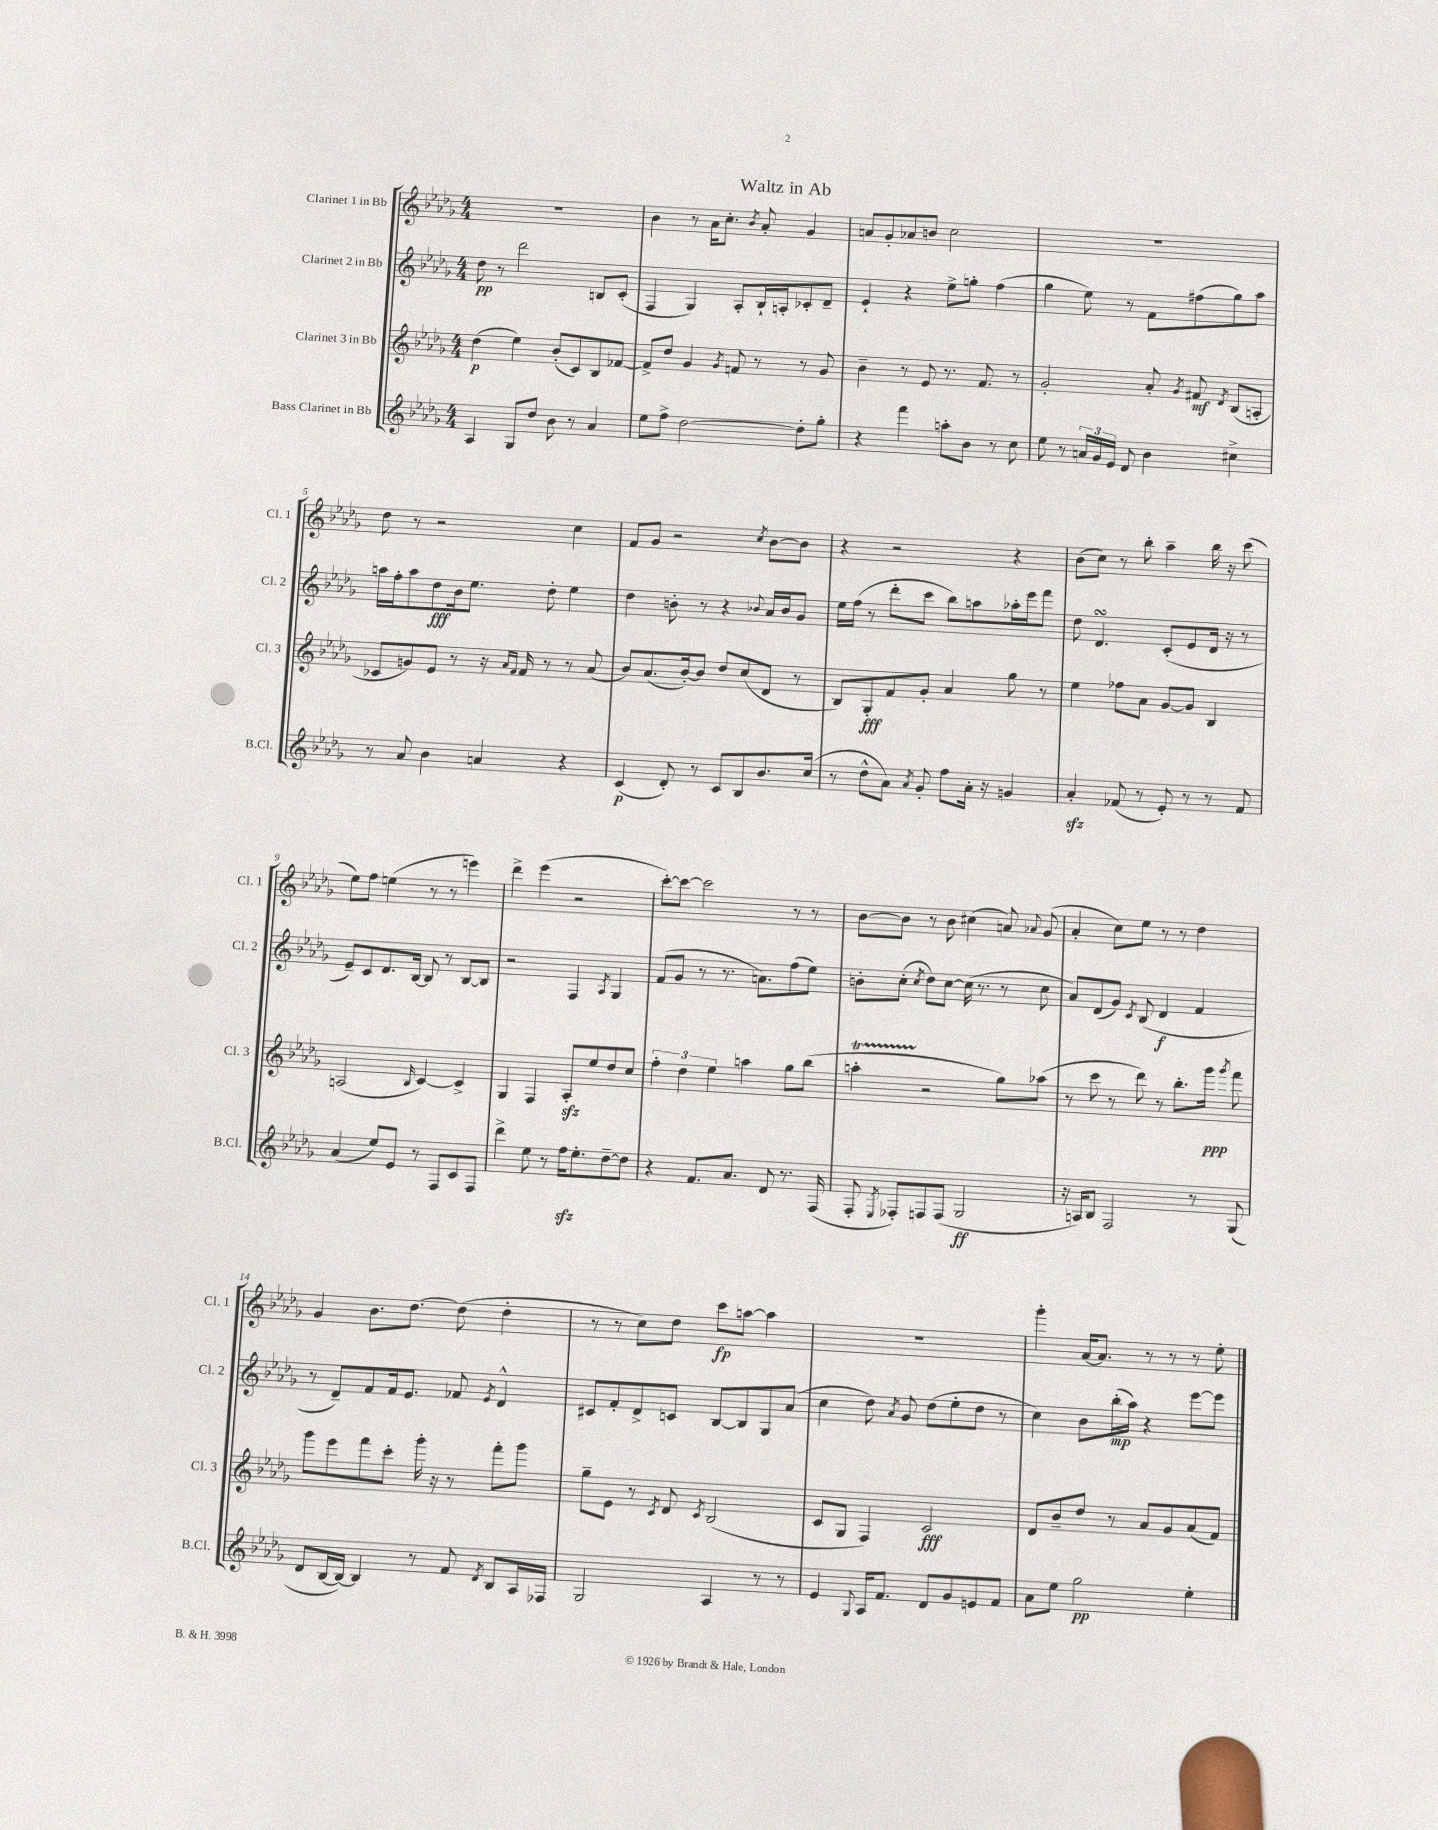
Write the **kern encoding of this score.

**kern	**dynam	**kern	**dynam	**kern	**dynam	**kern	**dynam
*part4	*part4	*part3	*part3	*part2	*part2	*part1	*part1
*staff4	*staff4	*staff3	*staff3	*staff2	*staff2	*staff1	*staff1
*I"Bass Clarinet in Bb	*	*I"Clarinet 3 in Bb	*	*I"Clarinet 2 in Bb	*	*I"Clarinet 1 in Bb	*
*I'B.Cl.	*	*I'Cl. 3	*	*I'Cl. 2	*	*I'Cl. 1	*
*clefG2	*	*clefG2	*	*clefG2	*	*clefG2	*
*k[b-e-a-d-g-]	*	*k[b-e-a-d-g-]	*	*k[b-e-a-d-g-]	*	*k[b-e-a-d-g-]	*
*M4/4	*	*M4/4	*	*M4/4	*	*M4/4	*
=1	=1	=1	=1	=1	=1	=1	=1
4A-/	.	(4dd-\	p	8dd-\	pp	1r	.
.	.	.	.	8r	.	.	.
8G-/L	.	4ee-\)	.	2ddd-\	.	.	.
8dd-/J	.	.	.	.	.	.	.
8b-\	.	(8b-'/L	.	.	.	.	.
8r	.	8c/)	.	.	.	.	.
4a-/	.	8B-/	.	8Bn/L	.	.	.
.	.	[8f-X/J	.	(8c'/J	.	.	.
=2	=2	=2	=2	=2	=2	=2	=2
8ee-\L	.	8f-^/L]	.	4F/	.	4b-\	.
8ff^\J	.	8dd-/J	.	.	.	.	.
[2dd-\	.	4g-/	.	4G-/)	.	8r	.
.	.	.	.	.	.	16a-\KL	.
.	.	.	.	.	.	8.cc'\J	.
.	.	8qg-/	.	.	.	.	.
.	.	8fn/	.	8A-'/L	.	.	.
.	.	.	.	.	.	8qb-/	.
.	.	8r	.	16B-`/L	.	8a-'/	.
.	.	.	.	16An'/J	.	.	.
8dd-'\L]	.	8r	.	8c-X'/	.	4g-/	.
8gg-'\J	.	8g-/	.	8d-~/J	.	.	.
=3	=3	=3	=3	=3	=3	=3	=3
4r	.	4b-~\	.	4e-`/	.	8an/L	.
.	.	.	.	.	.	8g-'/	.
4fff\	.	8r	.	4r	.	8a-X/	.
.	.	8e-/	.	.	.	8bn/J	.
8aan'\L	.	8.r	.	8ee-^\L	.	2cc\	.
8b-\J	.	.	.	8ggn'\J	.	.	.
.	.	8.f/	.	.	.	.	.
8r	.	.	.	(4ff\	.	.	.
8cc\	.	8r	.	.	.	.	.
=4	=4	=4	=4	=4	=4	=4	=4
8ee-\	.	2g-'/	.	4gg-\	.	1r	.
8r	.	.	.	.	.	.	.
24an/LL	.	.	.	8ee-\)	.	.	.
24g-/	.	.	.	.	.	.	.
24e-/JJ	.	.	.	.	.	.	.
8d-/	.	.	.	8r	.	.	.
4b-\	.	8a-'/	.	8f\L	.	.	.
.	.	8qg-/	.	.	.	.	.
.	.	8f#X/	mf	(8ff#X\	.	.	.
.	.	8qd-/	.	.	.	.	.
4cc#X^\	.	(8B-/L	.	8gg-\)	.	.	.
.	.	8An'/J	.	8aa-\J	.	.	.
!!LO:LB:g=z
=5	=5	=5	=5	=5	=5	=5	=5
8r	.	8c-X/L	.	16aan\LL	.	8dd-\	.
.	.	.	.	16ff'\J	.	.	.
8a-/	.	8gn/)	.	8aa\	.	8r	.
4b-\	.	8e-/J	.	8dd-\	fff	2r	.
.	.	8r	.	16b-\k	.	.	.
.	.	.	.	8.ee-\J	.	.	.
4an/	.	16r	.	.	.	.	.
.	.	16qqa-/LL	.	.	.	.	.
.	.	16qqf/JJ	.	.	.	.	.
.	.	16f/	.	.	.	.	.
.	.	8r	.	8dd-'\	.	.	.
4r	.	8r	.	4ee-\	.	4cc\	.
.	.	(8a-/	.	.	.	.	.
=6	=6	=6	=6	=6	=6	=6	=6
(4c/	p	8b-/L)	.	4dd-\	.	8f/L	.
.	.	(8.a-/	.	.	.	8g-/J	.
8d-'/)	.	.	.	8bn'\	.	2r	.
.	.	[16b-'/k)	.	.	.	.	.
8r	.	8b-/J]	.	8r	.	.	.
8c/L	.	8dd-/L	.	4r	.	.	.
8B-/	.	(8cc/	.	.	.	.	.
.	.	.	.	8qqb-X/	.	8qcc/	.
8.b-/	.	8d-/J	.	16a-/LL	.	[8b-\L	.
.	.	.	.	16b-/J	.	.	.
.	.	8r	.	8g-/J	.	8b-\J]	.
(16cc/Jk	.	.	.	.	.	.	.
=7	=7	=7	=7	=7	=7	=7	=7
8r	.	8B-/L)	.	16ee-\LL	.	4r	.
.	.	.	.	(16ff\JJ	.	.	.
8dd-^^\L	.	8G-'/	fff	8r	.	.	.
8a-\J)	.	8f/	.	8ddd-'\L	.	2r	.
8qa-/	.	.	.	.	.	.	.
8g-'/	.	8g-'/J	.	8ccc\J	.	.	.
8ff\L	.	4a-/	.	8bb-\L)	.	.	.
16a-'\Jk	.	.	.	8aan\	.	.	.
16r	.	.	.	.	.	.	.
4gn/	.	8gg-\	.	16aa-X'\L	.	4r	.
.	.	.	.	16eee-\J	.	.	.
.	.	8r	.	8fff\J	.	.	.
=8	=8	=8	=8	=8	=8	=8	=8
4a-zz'/	.	4ee-\	.	8dd-\	.	(8b-\L	.
.	.	.	.	4.d-sSSs/	.	8cc\J)	.
(8f-X/	.	8ff-X\L	.	.	.	8r	.
8r	.	8a-\J	.	.	.	8bb-'\	.
8e-'/)	.	[8g-/L	.	(8c'/L	.	4aa-~\	.
8r	.	8g-/J]	.	8e-/	.	.	.
8r	.	4B-/	.	16d-/Jk	.	16bb-\	.
.	.	.	.	16r	.	16r	.
8f-/	.	.	.	8r	.	(8ccc\	.
!!LO:LB:g=z
=9	=9	=9	=9	=9	=9	=9	=9
(4a-/	.	(2An/	.	8e-~/L)	.	8ee-\L)	.
.	.	.	.	8c/	.	8ff\J	.
8ee-/L)	.	.	.	8.d-/	.	(4een\	.
8e-/J	.	.	.	.	.	.	.
.	.	.	.	[16B-/Jk	.	.	.
.	.	16qqB-/	.	.	.	.	.
8r	.	[4c/)	.	8B-/]	.	8r	.
8F/L	.	.	.	8r	.	8r	.
8c/	.	4c^/]	.	[8B-/L	.	4eeen\)	.
8F/J	.	.	.	8B-/J]	.	.	.
=10	=10	=10	=10	=10	=10	=10	=10
4ddd-^\	.	4G-/	.	2r	.	4ddd-^\	.
8ee-\	.	4F/	.	.	.	(4eee-\	.
8r	.	.	.	.	.	.	.
16ffzz\KL	.	8A-zz'/L	.	4F/	.	2r	.
8.ee-'\	.	.	.	.	.	.	.
.	.	8ee-/	.	.	.	.	.
.	.	.	.	8qA-/	.	.	.
[8dd-~\	.	8dd-/	.	4G-/	.	.	.
8dd-\J]	.	8cc/J	.	.	.	.	.
=11	=11	=11	=11	=11	=11	=11	=11
4r	.	6ff'\	.	(8f/L	.	[8ccc'\L)	.
.	.	.	.	8g-/J	.	8ccc\J_	.
.	.	6dd-\	.	.	.	.	.
8.f/L	.	.	.	8r	.	2ccc\]	.
.	.	6ee-\	.	.	.	.	.
.	.	.	.	8.r	.	.	.
8.a-/J	.	.	.	.	.	.	.
.	.	4aan\	.	.	.	.	.
.	.	.	.	8.an\L)	.	.	.
8d-/	.	.	.	.	.	.	.
8.r	.	8gg-\L	.	(8ff\	.	8r	.
.	.	(8bb-\J	.	8ee-\J)	.	8r	.
(16F/	.	.	.	.	.	.	.
=12	=12	=12	=12	=12	=12	=12	=12
8F'/	.	4aant'\	.	8bn'\L	.	[8b-\L	.
8qE-/	.	.	.	.	.	.	.
8F-X'/L)	.	.	.	(8cc'\J	.	8b-\J]	.
.	.	.	.	8qcc/	.	.	.
8Fn/	.	2r	.	8dd-\L)	.	8r	.
(8F/J	.	.	.	[8cc\J	.	8b-\	.
2G-/	ff	.	.	(16cc\]	.	(4cc#X\	.
.	.	.	.	8.r	.	.	.
.	.	8gg-\L)	.	8r	.	8an/)	.
.	.	.	.	.	.	8qqa-X/	.
.	.	(8aa-X\J	.	8cc\	.	(8g-/	.
=13	=13	=13	=13	=13	=13	=13	=13
16r	.	8r	.	8a-/L)	.	4a-'/	.
16An/KL)	.	.	.	.	.	.	.
8B-/J	.	8ccc\	.	(8d-/	.	.	.
2F/	.	8r	.	8g-/J)	.	8cc\L)	.
.	.	.	.	8qc/	.	.	.
.	.	8ddd-\)	.	(8B-/	.	8ee-\J	.
.	.	8r	.	4d-/	f	8r	.
.	.	8.bb-'\L	.	.	.	8r	.
8r	.	.	.	4f/	.	4dd-\	.
.	.	16ggg-\Jk	ppp	.	.	.	.
.	.	8qggg-/	.	.	.	.	.
(8G-/	.	8fff\	.	.	.	.	.
!!LO:LB:g=z
=14	=14	=14	=14	=14	=14	=14	=14
8d-/L	.	8ggg-\L	.	8r	.	4g-/	.
[16B-/L	.	8eee-\	.	8d-~/L)	.	.	.
16B-/JJ_)	.	.	.	.	.	.	.
4B-/]	.	8fff\	.	8f/	.	8.b-\L	.
.	.	8ccc'\J	.	16f/k	.	.	.
.	.	.	.	8.e-/J	.	[8.dd-\J	.
8r	.	16ggg-'\	.	.	.	.	.
.	.	16r	.	.	.	.	.
8f/	.	8r	.	8f-X/	.	(8dd-\]	.
8qd-/	.	.	.	8qe-/	.	.	.
8B-/L	.	8fff'\L	.	4d-^^/	.	4dd-'\	.
16A-/L	.	8ggg-\J	.	.	.	.	.
16F-X/JJ	.	.	.	.	.	.	.
=15	=15	=15	=15	=15	=15	=15	=15
2G-/	.	8gg-~\L	.	8c#X/L	.	8r	.
.	.	8e-\J	.	8f'/	.	8r	.
.	.	8r	.	8d-^/	.	8cc\L)	.
.	.	8qc/	.	.	.	.	.
.	.	8d-/	.	8cn/J	.	8dd-\J	.
.	.	8qc/	.	.	.	.	.
4A-/	.	(2B-/	.	[8B-/L	.	8ccc\L	fp
.	.	.	.	8B-/]	.	[8aan\J	.
8r	.	.	.	8G-/	.	4aa\]	.
8r	.	.	.	(8a-/J	.	.	.
=16	=16	=16	=16	=16	=16	=16	=16
4e-/	.	8c/L	.	4cc\	.	1r	.
.	.	8G-/J	.	.	.	.	.
8qqG-/	.	.	.	.	.	.	.
16A-/KL	.	4F/)	.	8dd-\)	.	.	.
8.f/J	.	.	.	.	.	.	.
.	.	.	.	8qa-/	.	.	.
.	.	.	.	8g-/	.	.	.
8d-/L	.	2c/	fff	(8dd-\L	.	.	.
8g-/	.	.	.	8ee-'\	.	.	.
8en/	.	.	.	8dd-\J	.	.	.
8f/J	.	.	.	8r	.	.	.
=17	=17	=17	=17	=17	=17	=17	=17
8a-\L	.	8d-/L	.	4cc\)	.	4ggg-'\	.
8ee-\J	.	8b-~/	.	.	.	.	.
2gg-\	pp	8dd-/J	.	8b-\L	.	[16a-/KL	.
.	.	.	.	.	.	8.a-/J]	.
.	.	8r	.	(16bb-'\L	mp	.	.
.	.	.	.	16aa-\JJ)	.	.	.
.	.	8a-/L	.	4r	.	8r	.
.	.	8g-/	.	.	.	8r	.
4ee-'\	.	(8a-/	.	[8eee-\L	.	8r	.
.	.	8f/J)	.	8eee-\J]	.	8ee-'\	.
==	==	==	==	==	==	==	==
*-	*-	*-	*-	*-	*-	*-	*-
